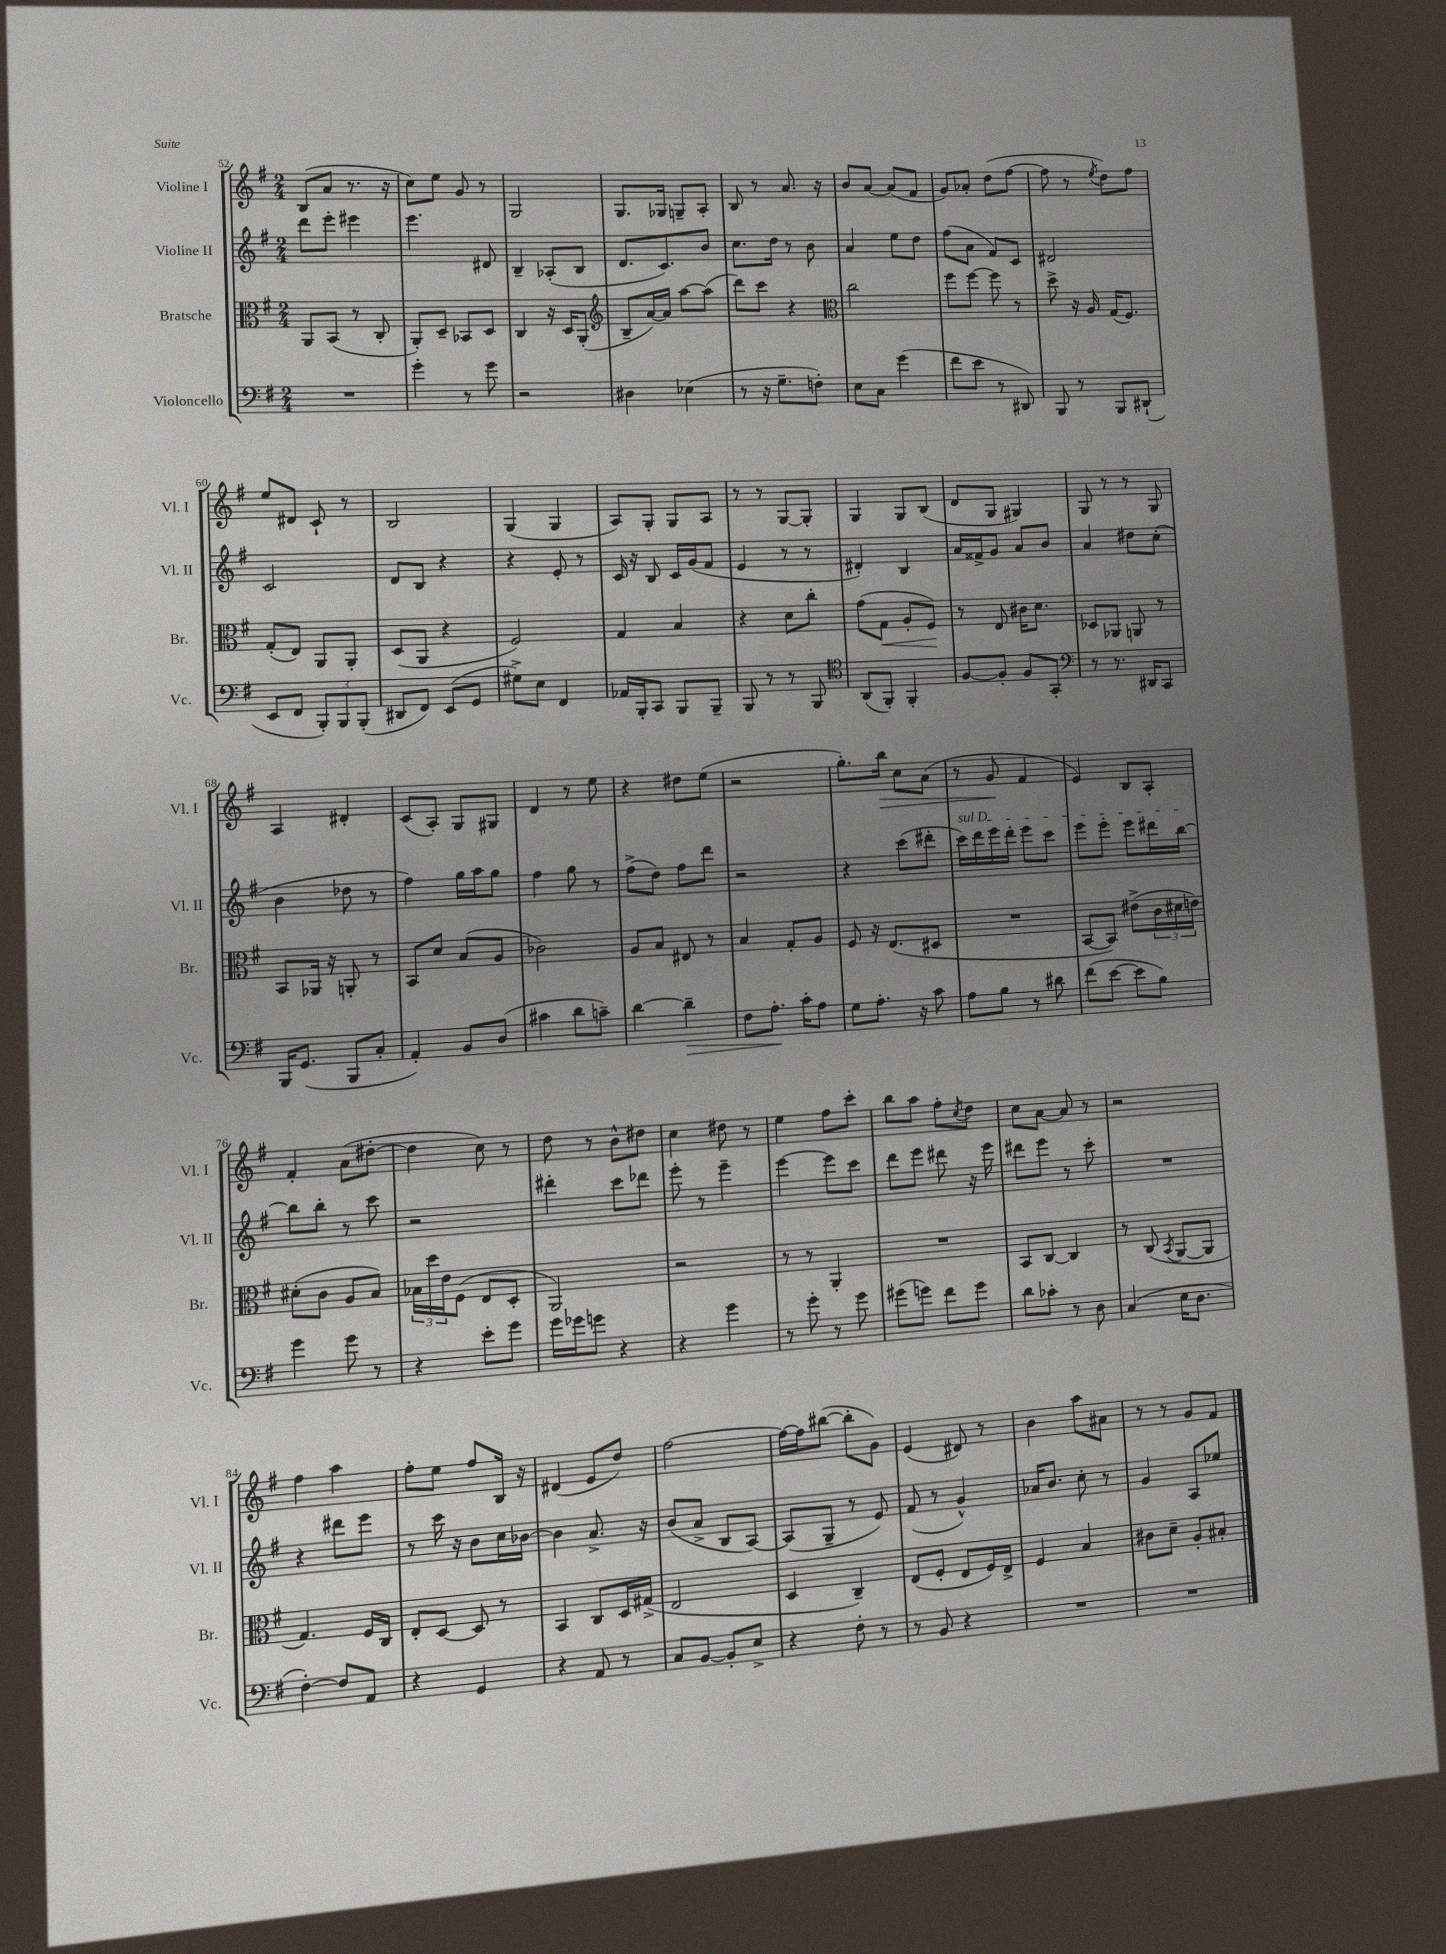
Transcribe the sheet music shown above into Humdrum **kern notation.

**kern	**dynam	**kern	**dynam	**kern	**kern	**dynam
*part4	*part4	*part3	*part3	*part2	*part1	*part1
*staff4	*staff4	*staff3	*staff3	*staff2	*staff1	*staff1
*I"Violoncello	*	*I"Bratsche	*	*I"Violine II	*I"Violine I	*
*I'Vc.	*	*I'Br.	*	*I'Vl. II	*I'Vl. I	*
*clefF4	*	*clefC3	*	*clefG2	*clefG2	*
*k[f#]	*	*k[f#]	*	*k[f#]	*k[f#]	*
*M2/4	*	*M2/4	*	*M2/4	*M2/4	*
=52	=52	=52	=52	=52	=52	=52
2r	.	8AA/L	.	8ddd\L	(8B/L	.
.	.	(8BB/J	.	8eee'\J	8a/J	.
.	.	8r	.	4eee#X\	8.r	.
.	.	8C'/	.	.	.	.
.	.	.	.	.	16r	.
=53	=53	=53	=53	=53	=53	=53
4g'\	.	8AA'/L)	.	4.eee\	8cc\L)	.
.	.	8D~/J	.	.	8ee\J	.
8r	.	8BB-X/L	.	.	8g/	.
8g\	.	8D/J	.	8d#X/	8r	.
=54	=54	=54	=54	=54	=54	=54
2r	.	4C/	.	4B~/	2G/	.
.	.	16r	.	(8A-X'/L	.	.
.	.	16D/KL	.	.	.	.
.	.	(8AA'/J	.	8B/J	.	.
=55	=55	=55	=55	=55	=55	=55
*	*	*clefG2	*	*	*	*
4D#X\	.	8B~/L	.	8.d/L	8.G/L	.
.	.	[16a/L)	.	.	.	.
.	.	16a/JJ]	.	8.c/)	16G-X/Jk	.
(4E-X\	.	[8aa\L	.	.	8Gn~/L	.
.	.	(8aa\J]	.	8b/J	8A'/J	.
=56	=56	=56	=56	=56	=56	=56
8r	.	8ddd\L)	.	8.cc\L	8B/	.
16r	.	8ccc\J	.	.	8r	.
8.G~\L	.	.	.	16dd\Jk	.	.
.	.	4r	.	8r	8.a/	.
8Fn'\J)	.	.	.	8b\	.	.
.	.	.	.	.	16r	.
=57	=57	=57	=57	=57	=57	=57
*	*	*clefC3	*	*	*	*
8E\L	.	2cc\	.	4a/	8b/L	.
8C\J	.	.	.	.	[8a/J	.
(4g\	.	.	.	8ee\L	(8a/L]	.
.	.	.	.	8dd\J	8f#/J	.
=58	=58	=58	=58	=58	=58	=58
8f#\L	.	8ff#\L	.	(8ff#\L	8g/L)	.
8e\J	.	[8ff#\J	.	8a\J	8a-X'/J	.
8r	.	8ff#\]	.	8f#/L)	(8dd\L	.
8DD#X/)	.	8r	.	8c/J	[8ff#\J	.
=59	=59	=59	=59	=59	=59	=59
8BBB/	.	8dd^\	.	2d#X/	8ff#\]	.
8r	.	16r	.	.	8r	.
.	.	16A/	.	.	.	.
.	.	.	.	.	8qee/	.
8BBB/L	.	(16G/KL	.	.	8dd\L)	.
.	.	8.F#/J)	.	.	.	.
(8DD#X`/J	.	.	.	.	8ff#\J	.
!!LO:LB:g=z
=60	=60	=60	=60	=60	=60	=60
8EE/L	.	(8G'/L	.	2c/	8ee/L	.
8FF#/J	.	8E/J)	.	.	8d#X/J	.
12BBB'/L)	.	8AA/L	.	.	8c`/	.
12BBB/	.	.	.	.	.	.
.	.	8AA'/J	.	.	8r	.
(12BBB'/J	.	.	.	.	.	.
=61	=61	=61	=61	=61	=61	=61
8DD#X/L	.	(8D/L	.	8d/L	2B/	.
8FF#/J)	.	8AA/J	.	8B/J	.	.
(8EE/L	.	4r	.	4r	.	.
8GG/J	.	.	.	.	.	.
=62	=62	=62	=62	=62	=62	=62
8G#X^\L)	.	2F#/)	.	4r	(4G/	.
8E\J	.	.	.	.	.	.
4FF#/	.	.	.	8e'/	4G/	.
.	.	.	.	8r	.	.
=63	=63	=63	=63	=63	=63	=63
16AA-X/LL	.	4G/	.	16c/	8A/L)	.
16BBB'/J	.	.	.	16r	.	.
8CC/J	.	.	.	8B/	8G'/J	.
8BBB/L	.	4B/	.	16c/LL	8G/L	.
.	.	.	.	(16g/J	.	.
8BBB~/J	.	.	.	8f#/J	8A/J	.
=64	=64	=64	=64	=64	=64	=64
8BBB/	.	4r	.	4e/	8r	.
8r	.	.	.	.	8r	.
8r	.	8d\L	.	8r	[8G/L	.
8BBB/	.	8cc'\J	.	8r	8G'/J]	.
=65	=65	=65	=65	=65	=65	=65
*clefC4	*	*	*	*	*	*
(8AA/L	.	(8g\L	.	4d#X'/)	4G/	.
!	!	!	!LO:HP:b	!	!	!
8FF#'/J)	.	8G\J	<	.	.	.
4FF#'/	.	8A'/L	.	4B/	8G/L	.
.	.	8F#/J)	.	.	(8B/J	.
.	.	.	[	.	.	.
=66	=66	=66	=66	=66	=66	=66
[8F#/L	.	8r	.	16a/LL	8d/L	.
.	.	.	.	16f##X^/J	.	.
8F#'/J]	.	8E/	.	8g/J	8G/J	.
8F#/L	.	16c#X\KL	.	8a/L	4G#X/)	.
.	.	8.d\J	.	.	.	.
8GG'/J	.	.	.	8b/J	.	.
=67	=67	=67	=67	=67	=67	=67
*clefF4	*	*	*	*	*	*
8r	.	8D-X/L	.	4a/	8G/	.
8.r	.	8AA-X/J	.	.	8r	.
.	.	8AAn/	.	8dd#X\L	8r	.
16DD#X/KL	.	.	.	.	.	.
8CC/J	.	8r	.	(8cc'\J	8G/	.
!!LO:LB:g=z
=68	=68	=68	=68	=68	=68	=68
16BBB/KL	.	8BB/L	.	4b\	4A/	.
(8.GG/J	.	.	.	.	.	.
.	.	16AA-X/Jk	.	.	.	.
.	.	16r	.	.	.	.
8BBB/L	.	8AAn'/	.	8dd-X\	4d#X'/	.
8C'/J	.	8r	.	8r	.	.
=69	=69	=69	=69	=69	=69	=69
4AA'/)	.	8BB/L	.	4ff#\)	(8c/L	.
.	.	8d/J	.	.	8A'/J)	.
8BB/L	.	(8B/L	.	16gg\LL	8G/L	.
.	.	.	.	16aa\J	.	.
(8D/J	.	8A/J	.	8gg\J	8G#X/J	.
=70	=70	=70	=70	=70	=70	=70
4c#X\	.	2c-X\)	.	4ff#\	4d/	.
8d\L	.	.	.	8gg\	8r	.
8cn~\J)	.	.	.	8r	8ee\	.
=71	=71	=71	=71	=71	=71	=71
[4d\	.	8A/L	.	(8ff#^\L	4r	.
.	.	8B/J	.	8dd\J)	.	.
!	!LO:HP:b	!	!	!	!	!
4d~\]	>	8E#X/	.	8ff#\L	8dd#X\L	.
.	.	8r	.	8ddd\J	(8ee\J	.
=72	=72	=72	=72	=72	=72	=72
8F#\L	.	4B/	.	2r	2r	.
8.A'\J	.	.	.	.	.	.
.	.	8G'/L	.	.	.	.
16c'\KL	]	.	.	.	.	.
8A\J	.	8A/J	.	.	.	.
=73	=73	=73	=73	=73	=73	=73
8G\L	.	8F#/	.	4r	8.gg'\L)	.
8.A'\J	.	16r	.	.	.	.
!	!	!	!	!	!	!LO:HP:b
.	.	(8.E/L	.	.	16bb\Jk	>
.	.	.	.	(8ccc\L	8cc\L	.
16r	.	.	.	.	.	.
8c\	.	8D#X/J	.	8ddd#X'\J	(8a\J	.
=74	=74	=74	=74	=74	=74	=74
!	!	!	!	!LO:TX:a:i:t=sul D	!	!
8A\L	.	2r	.	16ccc\LL)	8r	.
.	.	.	.	16ddd\	.	.
8B\J	.	.	.	16eee\	8g/	.
.	.	.	.	16ddd'\JJ	.	.
8r	.	.	.	8eee\L	4f#/	]
8d#X\	.	.	.	8ccc\J	.	.
=75	=75	=75	=75	=75	=75	=75
(8f#\L	.	[8BB/L	.	8eee\L	4e/)	.
[8e\J	.	8BB/J])	.	8eee'\J	.	.
8e\L]	.	(8e#X^\L	.	8eee\L	8B/L	.
8B\J)	.	24c\L	.	16ddd#X\L	8A'/J	.
.	.	24d#X\	.	.	.	.
.	.	.	.	[16bb\JJ	.	.
.	.	24en\JJ)	.	.	.	.
!!LO:LB:g=z
=76	=76	=76	=76	=76	=76	=76
4g\	.	(8d#X'\L	.	8bb\L]	4f#'/	.
.	.	8c\J	.	8bb'\J	.	.
8g\	.	8A/L	.	8r	(8a\L	.
8r	.	8B/J)	.	8ccc\	[8dd#X'\J	.
=77	=77	=77	=77	=77	=77	=77
4r	.	24B-X\LL	.	2r	4dd#\]	.
.	.	24dd\	.	.	.	.
.	.	24e\J	.	.	.	.
.	.	(8F#\J	.	.	.	.
8e'\L	.	8E/L	.	.	8cc\)	.
8g\J	.	8D'/J	.	.	8r	.
=78	=78	=78	=78	=78	=78	=78
16g\LL	.	2AA/)	.	4ddd#X'\	8dd\	.
16g-X\J	.	.	.	.	.	.
8gn\J	.	.	.	.	8r	.
4r	.	.	.	8ccc\L	8b^^\L	.
.	.	.	.	8ddd-X\J	8dd#X\J	.
=79	=79	=79	=79	=79	=79	=79
4r	.	2r	.	8eee'\	4cc\	.
.	.	.	.	8r	.	.
4g\	.	.	.	4eee~\	8dd#X\	.
.	.	.	.	.	8r	.
=80	=80	=80	=80	=80	=80	=80
8r	.	8r	.	[4eee\	4ee\	.
8g'\	.	8r	.	.	.	.
8r	.	4AA'/	.	8eee\L]	8ff#\L	.
8g\	.	.	.	8ccc\J	8ccc'\J	.
=81	=81	=81	=81	=81	=81	=81
(8g#X\L	.	2r	.	8ddd\L	8bb\L	.
8gn\J)	.	.	.	8eee\J	8aa\J	.
8f#\L	.	.	.	8ddd#X\	8ff#'\L	.
.	.	.	.	.	8qcc/	.
8g\J	.	.	.	16r	8dd\J	.
.	.	.	.	16eee\	.	.
=82	=82	=82	=82	=82	=82	=82
8d\L	.	8BB/L	.	8ddd#X\L	8cc\L	.
8c-X'\J	.	[8C/J	.	8eee\J	[8a\J	.
8r	.	4C/]	.	8r	8a/]	.
8D\	.	.	.	8ccc'\	8r	.
=83	=83	=83	=83	=83	=83	=83
(4C/	.	8r	.	2r	2r	.
.	.	(8C/	.	.	.	.
.	.	8qBB/	.	.	.	.
16E\KL	.	[8AA/L	.	.	.	.
8.D\J	.	.	.	.	.	.
.	.	8AA/J]	.	.	.	.
!!LO:LB:g=z
=84	=84	=84	=84	=84	=84	=84
[4F#'\)	.	4.G/)	.	4r	4ff#\	.
8F#/L]	.	.	.	8ddd#X\L	4aa\	.
8AA/J	.	16F#/LL	.	8eee\J	.	.
.	.	16C/JJ	.	.	.	.
=85	=85	=85	=85	=85	=85	=85
4r	.	8E'/L	.	8r	8ff#'\L	.
.	.	[8D/J	.	16ccc\	8ee\J	.
.	.	.	.	16r	.	.
4GG/	.	8D/]	.	8b\L	8ff#/L	.
.	.	8r	.	16cc\L	16B/Jk	.
.	.	.	.	[16b-X\JJ	16r	.
=86	=86	=86	=86	=86	=86	=86
4r	.	4BB/	.	4b-\]	(4d#X/	.
8AA/	.	8C/L	.	8.a^/	8e/L	.
8r	.	16D/L	.	.	8dd/J)	.
.	.	(16G#X^/JJ	.	16r	.	.
=87	=87	=87	=87	=87	=87	=87
8C/L	.	2E/	.	(8b/L	[2ff#\	.
[8BB/J	.	.	.	8a^/J	.	.
8BB'/L]	.	.	.	8B/L	.	.
8E^/J	.	.	.	[8A/J)	.	.
=88	=88	=88	=88	=88	=88	=88
4r	.	4D/	.	(8A/L]	16ff#\LL_	.
.	.	.	.	.	16ff#\J]	.
.	.	.	.	8G~/J	([8bb#X\J	.
8F#'\	.	4C~/)	.	8r	8bb#'\L]	.
8r	.	.	.	8e/)	8g\J)	.
=89	=89	=89	=89	=89	=89	=89
8r	.	(8E/L	.	(8f#/	(4e/	.
8BB/	.	8F#'/J	.	8r	.	.
4r	.	8E/L	.	4g^^/)	8d#X/)	.
.	.	16F#/L)	.	.	8r	.
.	.	16E^/JJ	.	.	.	.
=90	=90	=90	=90	=90	=90	=90
2r	.	4F#/	.	16a-X/KL	4b\	.
.	.	.	.	8.b/J	.	.
.	.	4B/	.	8cc'\	8aa\L	.
.	.	.	.	8r	8a#X\J	.
=91	=91	=91	=91	=91	=91	=91
2r	.	8c#X\L	.	4g/	8r	.
.	.	8d~\J	.	.	8r	.
.	.	8A'/L	.	8A/L	8g/L	.
.	.	8B#X'/J	.	8ee-X/J	8f#/J	.
==	==	==	==	==	==	==
*-	*-	*-	*-	*-	*-	*-
